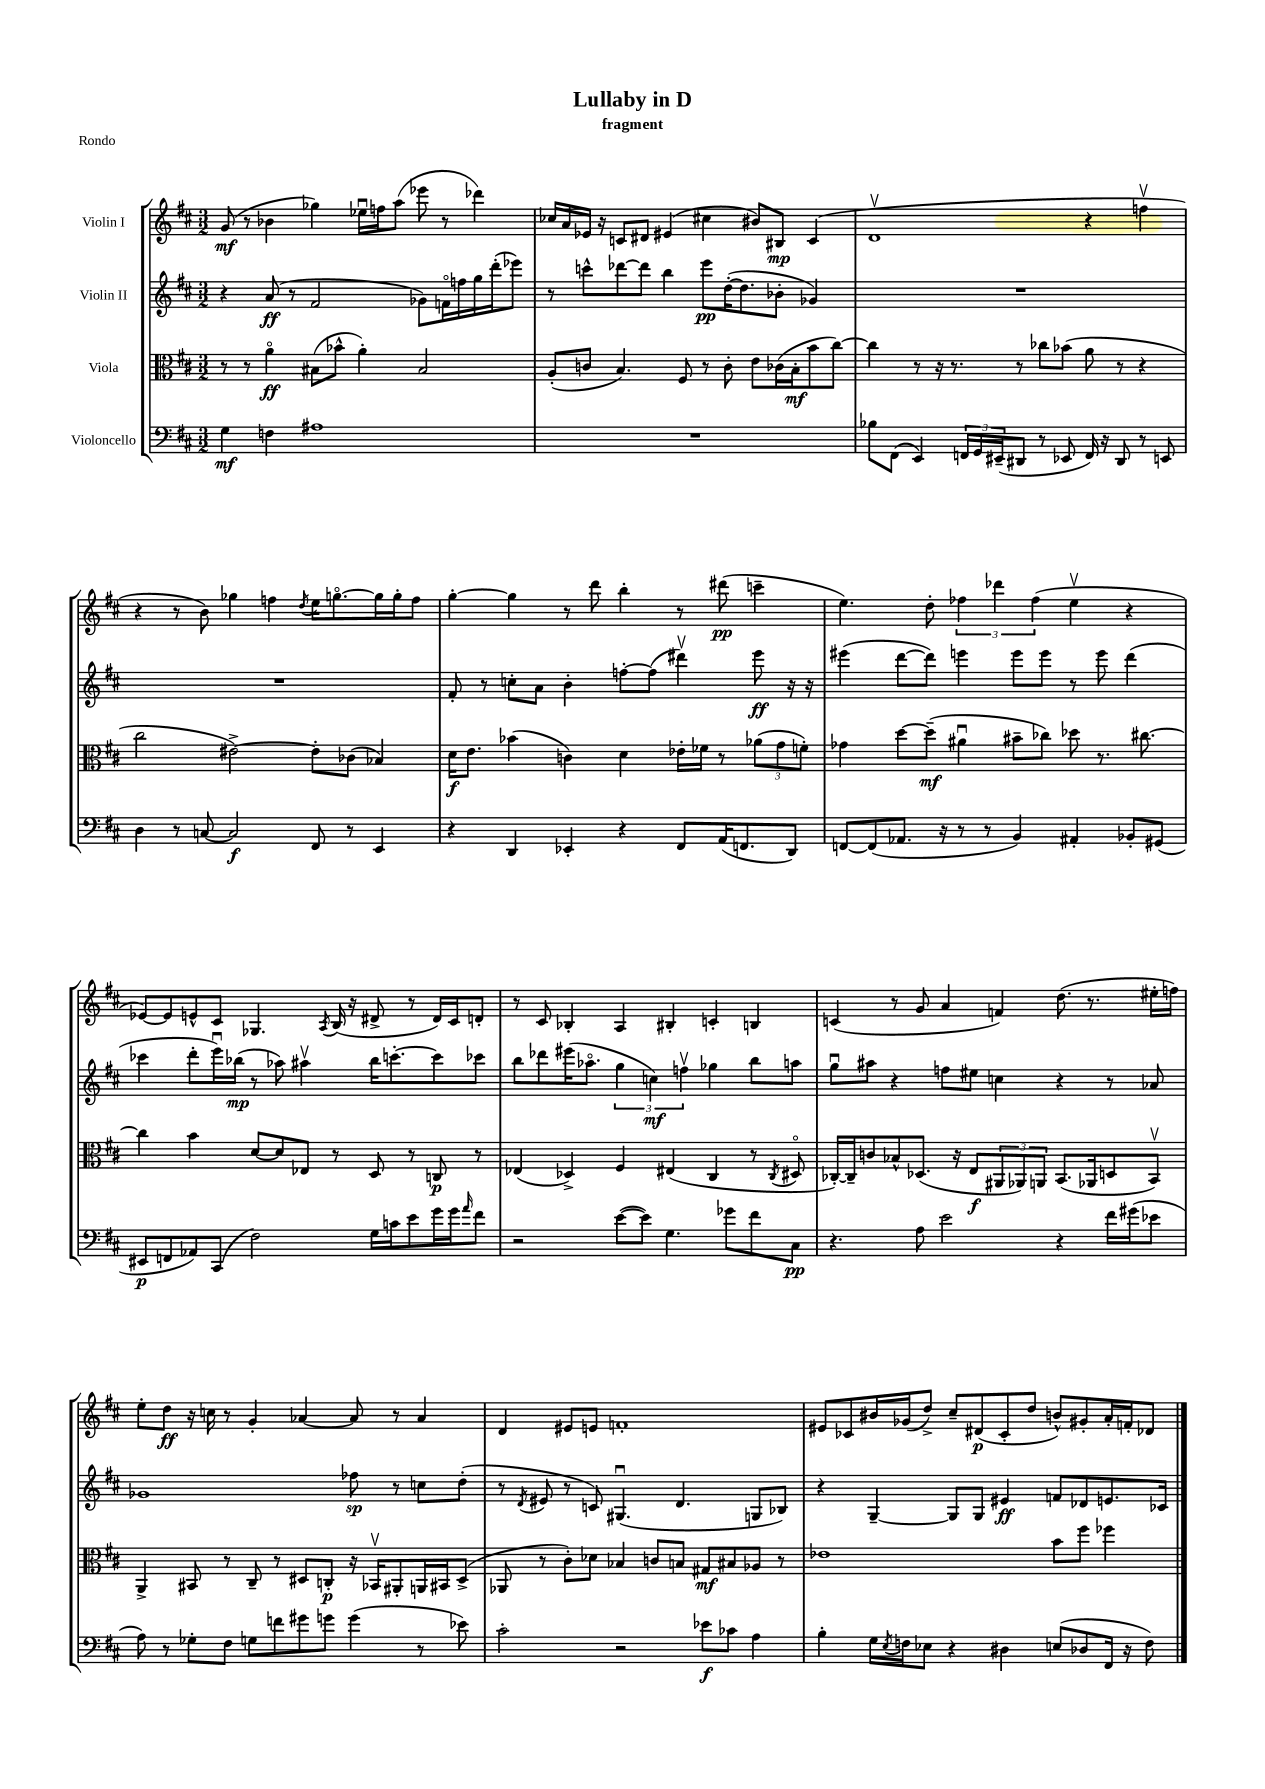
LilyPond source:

\header { title = "Lullaby in D" subtitle = "fragment" piece = "Rondo" }
<<
\new StaffGroup <<
\new Staff = "s0" \with { instrumentName = "Violin I" } {
    \clef treble \key d \major \numericTimeSignature \time 3/2
    g'8\mf( r8 bes'4 ges''4) ees''16\downbow f''16 a''8( ees'''8 r8 des'''4) |
    ces''16 a'16 ees'16 r16 c'8 dis'8 eis'4( cis''4 bis'8) bis8\mp c'4( |
    d'1\upbow r4 f''4\upbow |
    r4 r8 b'8) ges''4 f''4 \acciaccatura { d''8 } e''16 g''8.~\flageolet g''16 g''16-. f''8 |
    g''4~-. g''4 r8 d'''8 b''4-. r8 dis'''8\pp( c'''4-- |
    e''4.) d''8-. \tuplet 3/2 { fes''4 des'''4 fes''4( } e''4\upbow r4 |
    ees'8~) ees'8 e'8-^ cis'8 ges4. \acciaccatura { a8 } b16( r16 dis'8-> r8 dis'16) cis'16 d'8-. |
    r8 cis'8 bes4-. a4 bis4-. c'4-. b4 |
    c'4( r8 g'8 a'4 f'4) d''8.( r8. eis''16-. f''16) |
    e''8-. d''8\ff r16 c''16 r8 g'4-. aes'4~ aes'8 r8 aes'4 |
    d'4 eis'8 e'8 f'1-. |
    eis'8 ces'8 bis'16 ges'16( d''8->) cis''8-- dis'8\p( ces'8-. d''8 b'8-^) gis'8-. a'16-. f'16-. des'8 \bar "|." |
}
\new Staff = "s1" \with { instrumentName = "Violin II" } {
    \clef treble \key d \major \numericTimeSignature \time 3/2
    r4 a'8\ff( r8 fis'2 ges'8) f'16\flageolet f''16 g''16 d'''16-.( ees'''8) |
    r8 c'''8-^ des'''8~ des'''8 b''4 e'''8\pp d''16~-.( d''8. bes'8-. ges'4) |
    R1. |
    R1. |
    fis'8-. r8 c''8-. a'8 b'4-. f''8~-. f''8( dis'''4\upbow) e'''8\ff r16 r16 |
    eis'''4( d'''8~ d'''8) e'''4 e'''8 e'''8 r8 e'''8 d'''4( |
    ces'''4 d'''8-. e'''16\downbow) bes''16\mp( r8 aes''8) ais''4\upbow bes''16 c'''8.~-. c'''8 ces'''8 |
    b''8 des'''8 eis'''16( aes''8.\flageolet \tuplet 3/2 { g''4 c''4\mf) f''4\upbow } ges''4 b''8 a''8 |
    g''8\downbow ais''8 r4 f''8 eis''8 c''4 r4 r8 aes'8 |
    ges'1 fes''8\sp r8 c''8 d''8-.( |
    r8 \acciaccatura { d'8 } eis'8 r8 c'8) gis4.\downbow( d'4. g8 bes8) |
    r4 g4~-- g8 g8 eis'4\ff f'8 des'8 e'8. ces'16 \bar "|." |
}
\new Staff = "s2" \with { instrumentName = "Viola" } {
    \clef alto \key d \major \numericTimeSignature \time 3/2
    r8 r8 a'4\flageolet\ff bis8( bes'8-^ a'4-.) bis2 |
    a8-.( c'8 b4.) fis8 r8 c'8-. e'8 ces'16( b16-.\mf b'8 cis''8~) |
    cis''4 r8 r16 r8. r8 ces''8 bes'8( a'8 r8 r4 |
    cis''2 eis'2~->) eis'8-. ces'8( bes4) |
    d'16\f e'8. bes'4( c'4) d'4 ees'16-. fes'16 r8 \tuplet 3/2 { aes'8( g'8 f'8-.) } |
    ges'4 d''8~ d''8--\mf( ais'4\downbow bis'8-- ces''8) des''8 r8. cis''8.~ |
    cis''4 b'4 d'8~ d'8 ees8 r8 d8 r8 c8\p r8 |
    ees4( des4->) fis4 eis4( cis4 r8 \acciaccatura { cis8 } dis8\flageolet |
    ces16~-.) ces16-- c'8 bes8-^ des8.( r16 e8\f \tuplet 3/2 { ais,8 aes,8) a,8 } b,8.( aes,16 d8 b,8\upbow) |
    a,4-> bis,8 r8 cis8-- r8 dis8 c8-.\p r16 bes,16\upbow ais,8-. a,16 bis,16 dis8->( |
    aes,8 r8 cis'8-.) des'8 bes4 c'8 b8 gis8\mf bis8 aes8 r8 |
    ees'1 b'8 fis''8 fes''4 \bar "|." |
}
\new Staff = "s3" \with { instrumentName = "Violoncello" } {
    \clef bass \key d \major \numericTimeSignature \time 3/2
    g4\mf f4 ais1 |
    R1. |
    bes8 fis,8( e,4) \tuplet 3/2 { f,16 g,16 eis,16--( } dis,8 r8 ees,8 f,16) r16 dis,8 r8 e,8 |
    d4 r8 c8~ c2\f fis,8 r8 e,4 |
    r4 d,4 ees,4-. r4 fis,8 a,16( f,8. d,8) |
    f,8~ f,8( aes,8. r16 r8 r8 b,4) ais,4-. bes,8-. gis,8( |
    eis,8\p f,8 aes,8) cis,8( fis2) g16 c'16 e'8 g'16 g'16 \grace { a'16 } fis'8 |
    r2 e'8~( e'8) g4. ges'8 fis'8 cis8\pp |
    r4. a8 e'2 r4 fis'16 gis'16( ees'8 |
    a8) r8 ges8-. fis8 g8 f'8 gis'8 g'8 g'4( r8 ees'8) |
    cis'2-. r2 ees'8\f ces'8 a4 |
    b4-. g16 \acciaccatura { e8 } f16 ees8 r4 dis4 e8( des8 fis,16 r16 f8) \bar "|." |
}
>>
>>
\layout { \context { \Score \remove "Bar_number_engraver" } }
